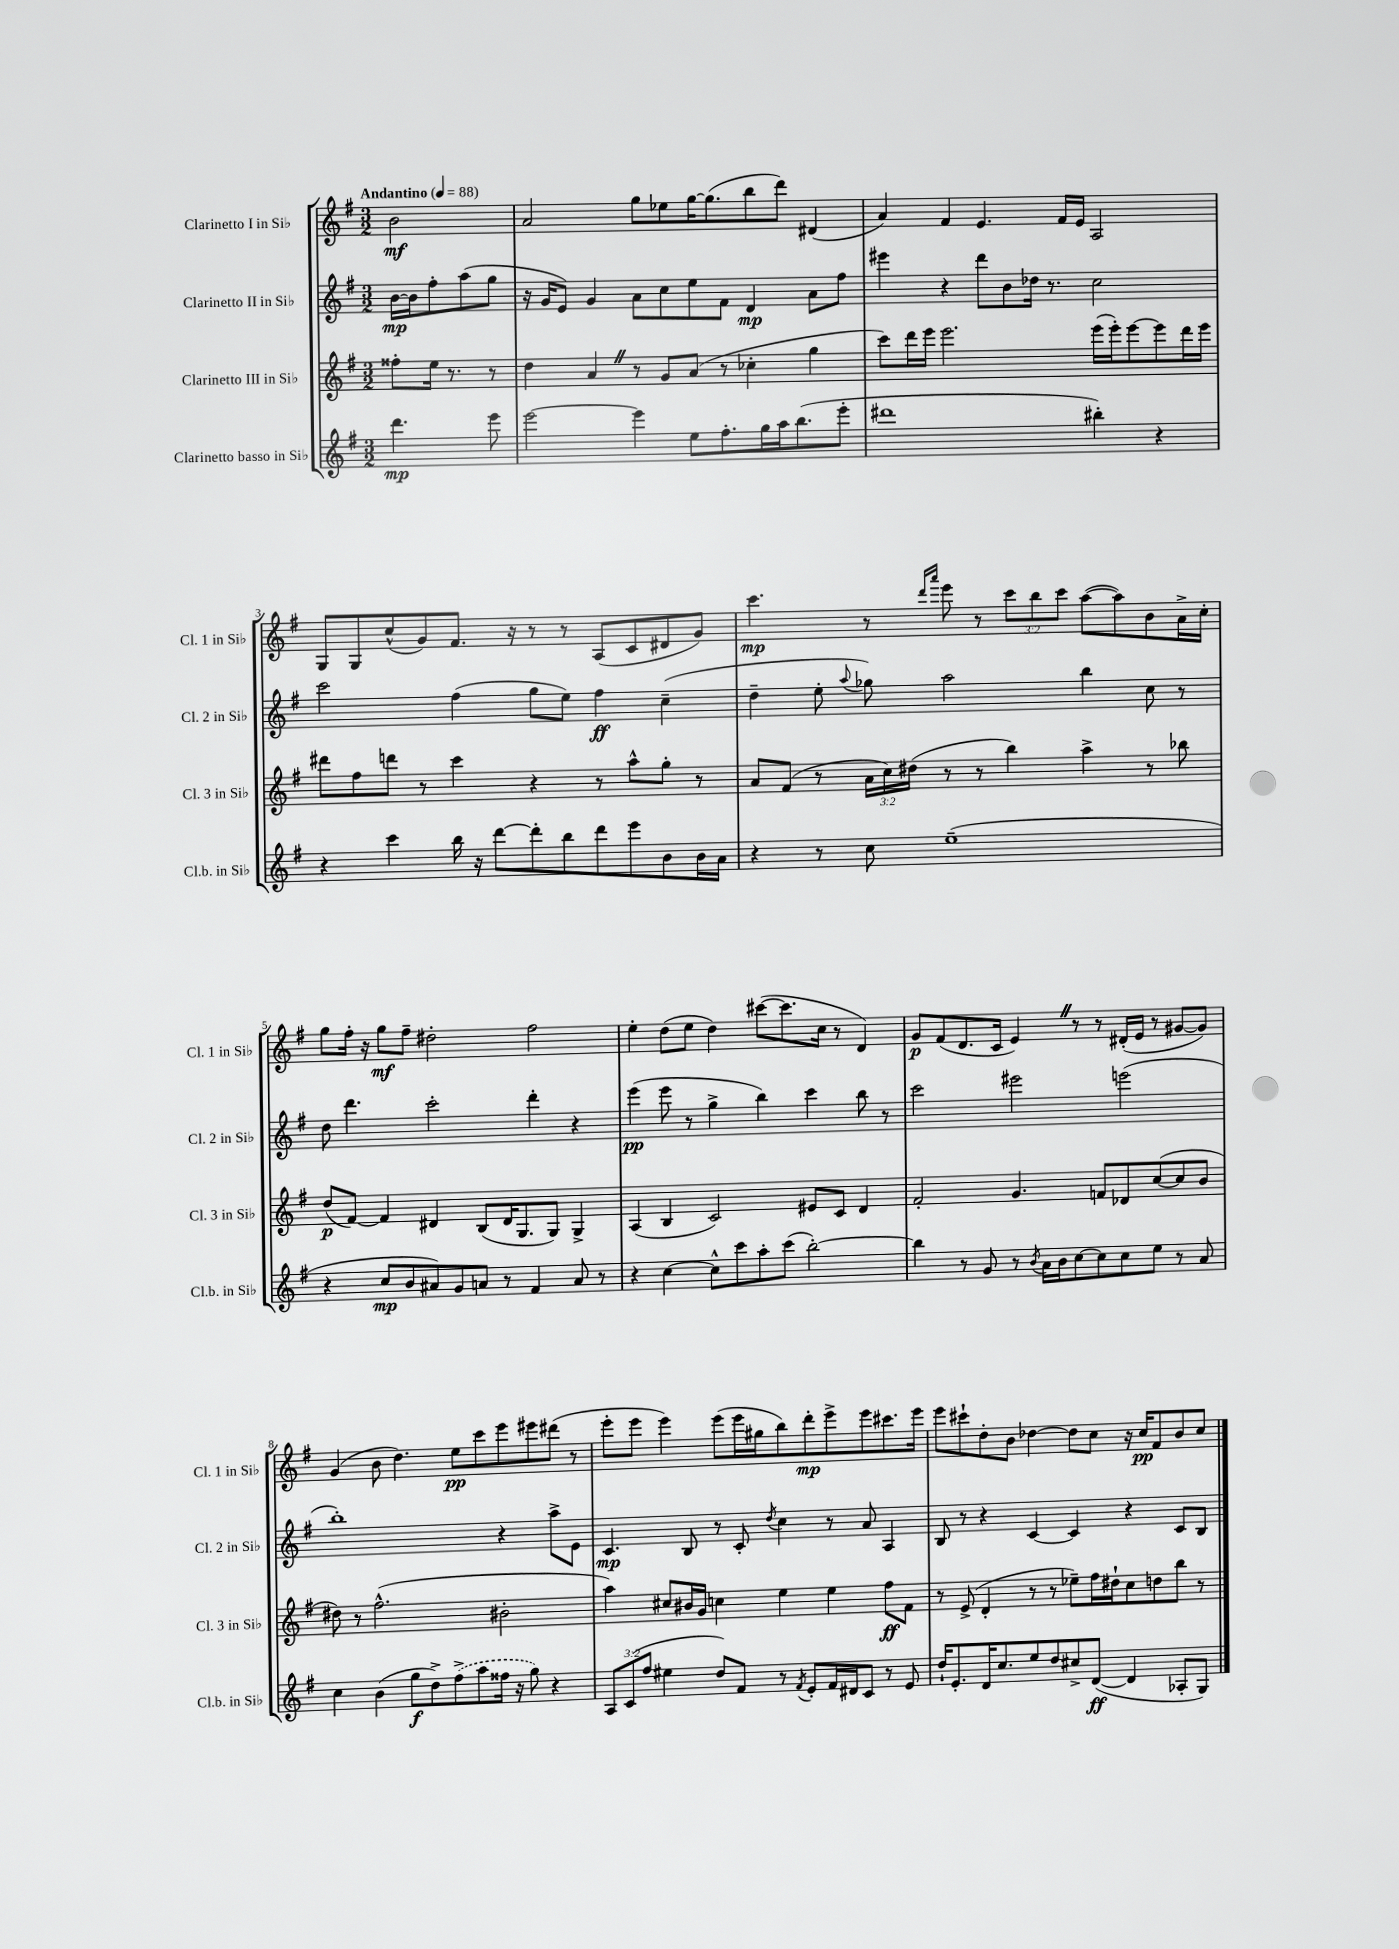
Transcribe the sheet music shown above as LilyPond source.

<<
\new StaffGroup <<
\new Staff = "s0" \with { instrumentName = "Clarinetto I in Sib" shortInstrumentName = "Cl. 1 in Sib" } {
    \clef treble \key g \major \numericTimeSignature \time 3/2 \override Staff.TupletNumber.text = #tuplet-number::calc-fraction-text \partial 2 \tempo "Andantino" 4 = 88
    \autoBeamOff b'2\mf |
    a'2 g''8[ ees''8 g''16~ g''8.( b''8 d'''8]) dis'4( |
    a'4) fis'4 e'4. fis'16[ e'16] a2 |
    g8[ g8 c''8-^( g'8) fis'8.] r16 r8 r8 a8[( c'8 dis'8 g'8]) |
    c'''4.\mp r8 \grace { d'''16[ a'''16] } e'''8 r8 \tuplet 3/2 { c'''8[ b''8 c'''8] } a''8[~( a''8) b'8 a'16-> c''16]-. |
    g''8[ fis''16]-. r16 g''8[\mf fis''8]-- dis''2-. fis''2 |
    e''4-. d''8[( e''8] d''4) cis'''8[~( cis'''8. c''16] r8 d'4) |
    g'8[\p fis'8( d'8. c'16] e'4) \once \override BreathingSign.text = \markup { \musicglyph "scripts.caesura.straight" } \breathe r8 r8 dis'16[-.( e'16] r8 gis'8[~ gis'8]) |
    g'4( b'8 d''4.) e''8[\pp c'''8 e'''8 eis'''8 dis'''8]( r8 |
    e'''8[-. e'''8] e'''4) e'''8[( e'''16 gis''16 b''8) d'''8-.\mp e'''8-> e'''8 cis'''8. e'''16] |
    e'''8[ cis'''8-! d''8-. b'8] des''4~ des''8[ c''8] r16 c''16[\pp fis'8 b'8 c''8] \bar "|." |
}
\new Staff = "s1" \with { instrumentName = "Clarinetto II in Sib" shortInstrumentName = "Cl. 2 in Sib" } {
    \clef treble \key g \major \numericTimeSignature \time 3/2 \partial 2
    \autoBeamOff b'16[~\mp b'16 fis''8-. a''8( g''8] |
    r16 g'16[ e'8]) g'4 a'8[ c''8 e''8 fis'8] d'4\mp a'8[ fis''8] |
    eis'''4 r4 d'''8[ b'8 des''16] r8. c''2 |
    c'''2 fis''4( g''8[ e''8]) fis''4\ff c''4--( |
    d''4-- e''8-. \appoggiatura { a''8 } ges''8) a''2 b''4 c''8 r8 |
    d''8 d'''4. c'''2-. d'''4-. r4 |
    e'''4\pp( e'''8 r8 g''4-> b''4) c'''4 b''8 r8 |
    c'''2 eis'''2 e'''2( |
    b''1-.) r4 a''8[-> e'8] |
    c'4.\mp b8 r8 c'8-. \acciaccatura { d''8 } c''4 r8 a'8 a4 |
    b8 r8 r4 c'4~ c'4 r4 c'8[ b8] \bar "|." |
}
\new Staff = "s2" \with { instrumentName = "Clarinetto III in Sib" shortInstrumentName = "Cl. 3 in Sib" } {
    \clef treble \key g \major \numericTimeSignature \time 3/2 \override Staff.TupletNumber.text = #tuplet-number::calc-fraction-text \partial 2
    \autoBeamOff fisis''8[-. e''16] r8. r8 |
    d''4 a'4 \once \override BreathingSign.text = \markup { \musicglyph "scripts.caesura.straight" } \breathe r8 g'8[ a'8]( r8 ces''4-. g''4 |
    c'''8[) d'''16 e'''16] e'''2. e'''16[( e'''16-.) e'''8~ e'''8 d'''16 e'''16] |
    dis'''8[ fis''8 d'''8] r8 c'''4 r4 r8 a''8[-^ g''8]-. r8 |
    a'8[ fis'8]( r8 \tuplet 3/2 { a'16[ c''16) dis''16]( } r8 r8 b''4) a''4-> r8 bes''8 |
    d''8[\p( fis'8]~) fis'4 dis'4 b8[( dis'16 g8. g8]) g4-> |
    a4( b4 c'2) eis'8[ c'8] d'4 |
    fis'2-. g'4. f'8[ des'8 c''8~( c''8 b'8] |
    dis''8) r8 fis''2.-^( bis'2-. |
    a''4) cis''8[ bis'16 g'16] c''4 e''4 e''4 fis''8[\ff fis'8] |
    r8 e'8->( d'4-. r8 r8 ees''8[--) fis''16 dis''16-! c''8 d''8 b''8] r8 \bar "|." |
}
\new Staff = "s3" \with { instrumentName = "Clarinetto basso in Sib" shortInstrumentName = "Cl.b. in Sib" } {
    \clef treble \key g \major \numericTimeSignature \time 3/2 \override Staff.TupletNumber.text = #tuplet-number::calc-fraction-text \partial 2
    \autoBeamOff d'''4.\mp e'''8 |
    e'''2~ e'''4 e''8[ fis''8.-. g''16 a''16 b''8.( e'''8]-. |
    dis'''1 bis''4-.) r4 |
    r4 c'''4 b''16 r16 d'''8[~ d'''8-. b''8 d'''8 e'''8 b'8 b'16 a'16] |
    r4 r8 c''8 e''1--( |
    r4 c''8[\mp b'8 ais'8) g'8 a'8] r8 fis'4 a'8 r8 |
    r4 c''4~ c''8[-^ c'''8 a''8-. c'''8]( b''2~-.) |
    b''4 r8 g'8 r8 \acciaccatura { b'8 } a'16[ b'16 c''8~ c''8 c''8 e''8] r8 a'8 |
    c''4 b'4( g''8[\f d''8->) \once \slurDashed fis''8->( a''8 fisis''16] r16 g''8) r4 |
    \tuplet 3/2 { a8[ c'8( fis''8] } eis''4 d''8[) fis'8] r8 \acciaccatura { fis'8 } e'8[-. fis'16 dis'16 c'8] r8 e'8 |
    d''16[-! e'8.-. d'16 c''8. e''8 d''8 cis''8-> d'8]~\ff( d'4 aes8[-. g8]) \bar "|." |
}
>>
>>
